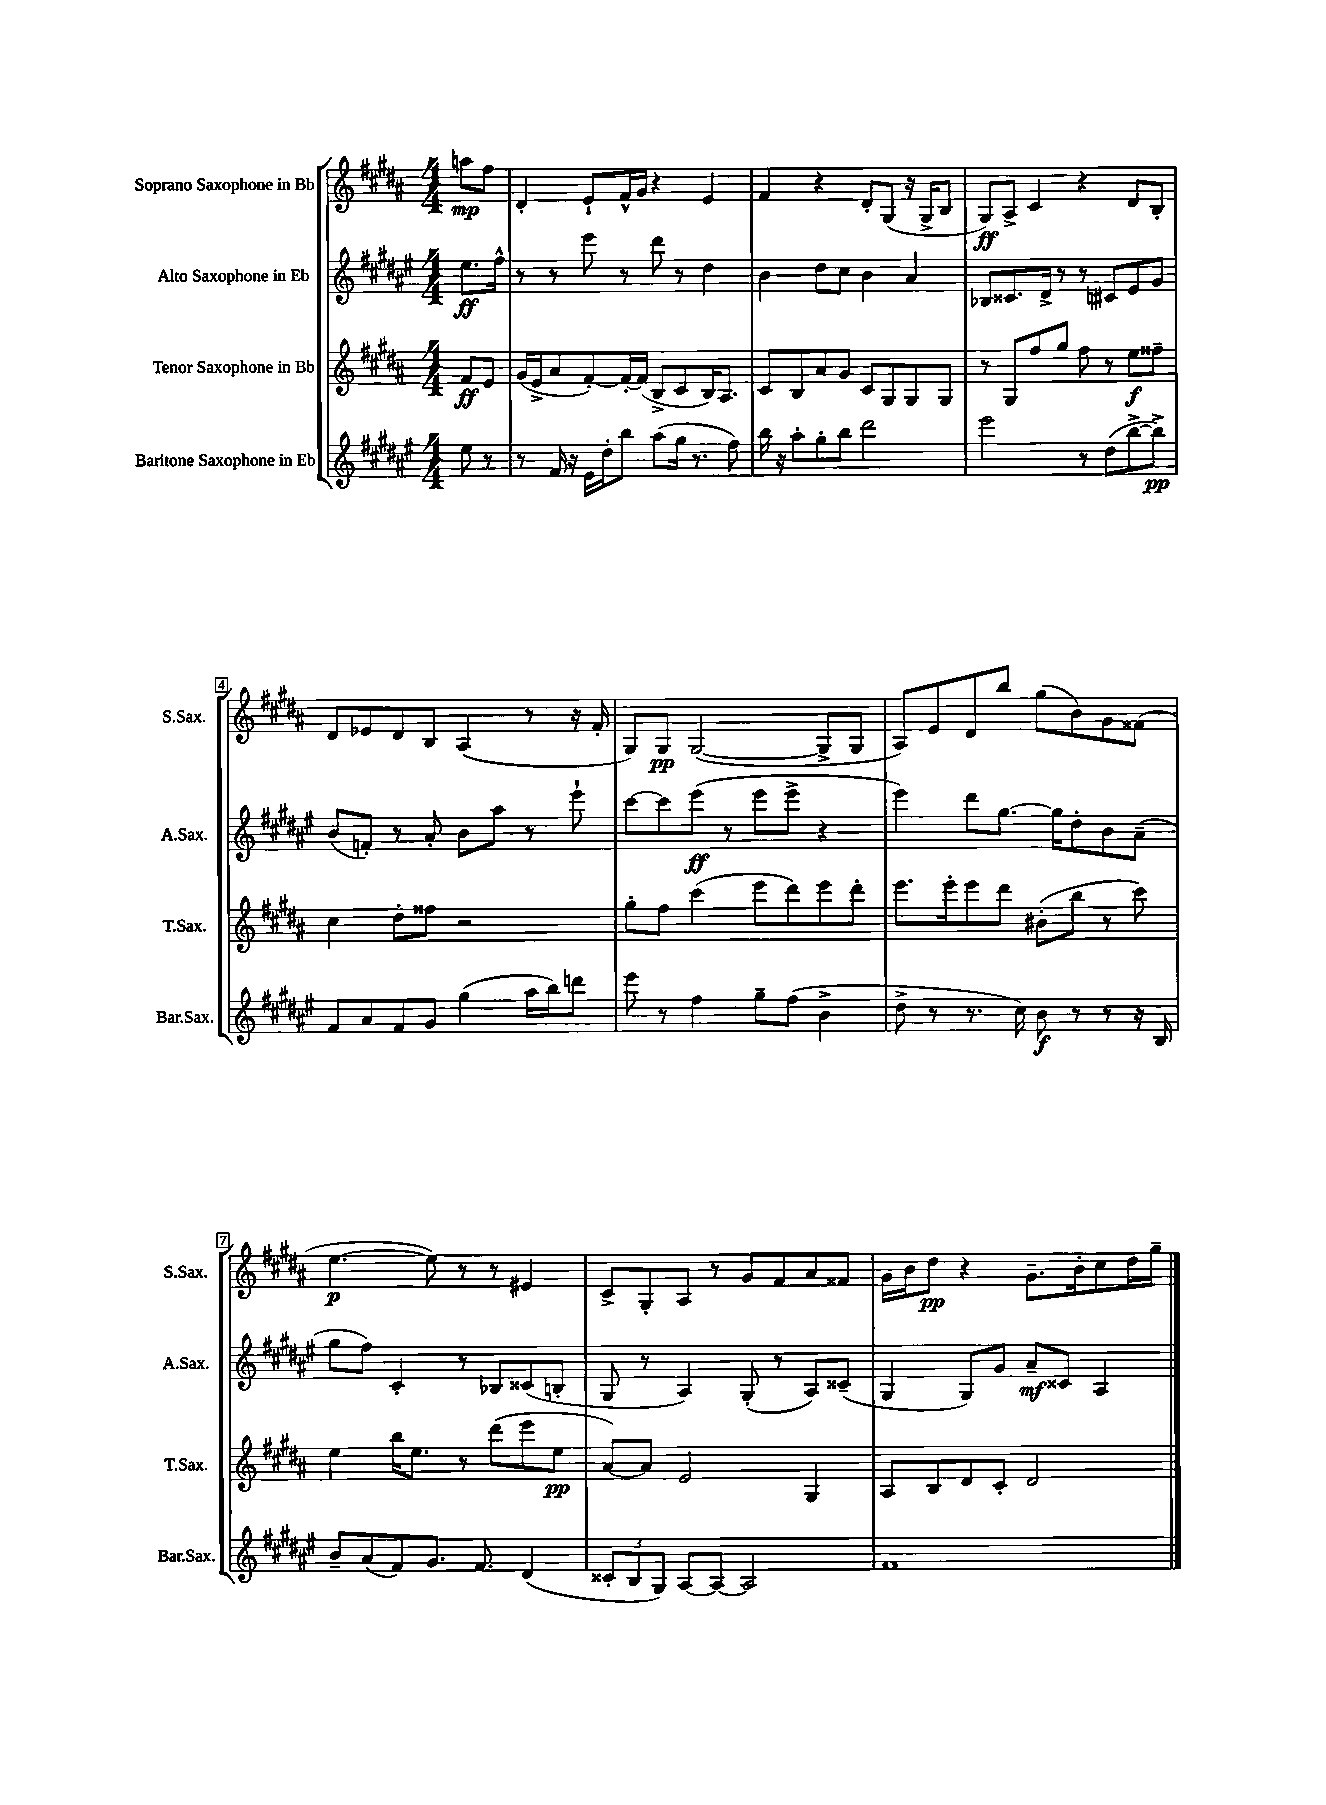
<<
\new StaffGroup <<
\new Staff = "s0" \with { instrumentName = "Soprano Saxophone in Bb" shortInstrumentName = "S.Sax." } {
    \clef treble \key b \major \numericTimeSignature \time 4/4 \partial 4
    \autoBeamOff a''8[\mp fis''8] |
    dis'4-. e'8[-! fis'16-^ gis'16] r4 e'4 |
    fis'4 r4 dis'8[-. gis8]( r16 gis16[-> b8] |
    gis8[\ff) ais8]-> cis'4 r4 dis'8[ b8]-. |
    dis'8[ ees'8 dis'8 b8] ais4( r8 r16 fis'16-. |
    gis8[) gis8]\pp gis2~( gis8[-> gis8] |
    ais8[) e'8 dis'8 b''8] gis''8[( b'8) gis'8 fisis'8]( |
    e''4.~\p e''8) r8 r8 eis'4 |
    cis'8[-> gis8-. ais8] r8 gis'8[ fis'8 ais'8 fisis'8] |
    gis'16[ b'16 dis''8]\pp r4 gis'8.[-- b'16-. cis''8 dis''16 gis''16]-- \bar "|." |
}
\new Staff = "s1" \with { instrumentName = "Alto Saxophone in Eb" shortInstrumentName = "A.Sax." } {
    \clef treble \key fis \major \numericTimeSignature \time 4/4 \partial 4
    \autoBeamOff eis''8.[\ff fis''16]-^ |
    r8 r8 eis'''8 r8 dis'''8 r8 dis''4 |
    b'4 dis''8[ cis''8] b'4 ais'4 |
    bes8[ cisis'8. dis'16]-> r8 r8 cis'8[ eis'8 gis'8] |
    b'8[( f'8]-.) r8 ais'8-. b'8[ ais''8] r8 eis'''8-! |
    cis'''8[~ cis'''8 eis'''8]\ff( r8 eis'''8[ eis'''8]-> r4 |
    eis'''4) dis'''8[ gis''8.]~ gis''16[ dis''8-. b'8 ais'8]--( |
    gis''8[ fis''8]) cis'4-. r8 bes8[ cisis'8( b8]-. |
    gis8 r8 ais4) gis8-.( r8 ais8[) cisis'8]--( |
    gis4 gis8[) gis'8] ais'8[--\mf cisis'8] ais4 \bar "|." |
}
\new Staff = "s2" \with { instrumentName = "Tenor Saxophone in Bb" shortInstrumentName = "T.Sax." } {
    \clef treble \key b \major \numericTimeSignature \time 4/4 \partial 4
    \autoBeamOff fis'8[\ff e'8] |
    gis'16[( e'16-> ais'8 fis'8~-.) fis'16~-. fis'16]( b8[-> cis'8 b16) ais8.] |
    cis'8[ b8 ais'8 gis'8] cis'8[ gis8 gis8 gis8] |
    r8 gis8[ fis''8 gis''8] fis''8 r8 e''8[\f fisis''8]-- |
    cis''4 dis''8[-. fisis''8] r2 |
    gis''8[-. fis''8] cis'''4( e'''8[ dis'''8) e'''8 dis'''8]-. |
    e'''8.[ e'''16-. e'''8 dis'''8] bis'8[-.( b''8] r8 cis'''8) |
    e''4 b''16[ e''8.] r8 dis'''8[( e'''8 e''8]\pp |
    ais'8[~) ais'8] e'2 gis4 |
    ais8[ b8 dis'8 cis'8]-. dis'2 \bar "|." |
}
\new Staff = "s3" \with { instrumentName = "Baritone Saxophone in Eb" shortInstrumentName = "Bar.Sax." } {
    \clef treble \key fis \major \numericTimeSignature \time 4/4 \partial 4
    \autoBeamOff eis''8 r8 |
    r8 fis'16 r16 eis'16[ dis''16-. b''8] ais''8[( gis''16] r8. fis''8) |
    b''16 r16 ais''8[-. gis''8-. b''8] dis'''2 |
    eis'''2 r8 dis''8[( b''8~-> b''8]->\pp) |
    fis'8[ ais'8 fis'8 gis'8] gis''4( ais''16[ b''16) d'''8] |
    eis'''8 r8 fis''4 gis''8[-- fis''8]( b'4-> |
    dis''8-> r8 r8. cis''16) b'8\f r8 r8 r16 b16 |
    b'8[-- ais'8( fis'8) gis'8.] fis'8. dis'4( |
    \tuplet 3/2 { cisis'8[-. b8 gis8]) } ais8[~ ais8]~ ais2 |
    fis'1 \bar "|." |
}
>>
>>
\layout { \context { \Score \override BarNumber.stencil = #(make-stencil-boxer 0.1 0.3 ly:text-interface::print) } }
